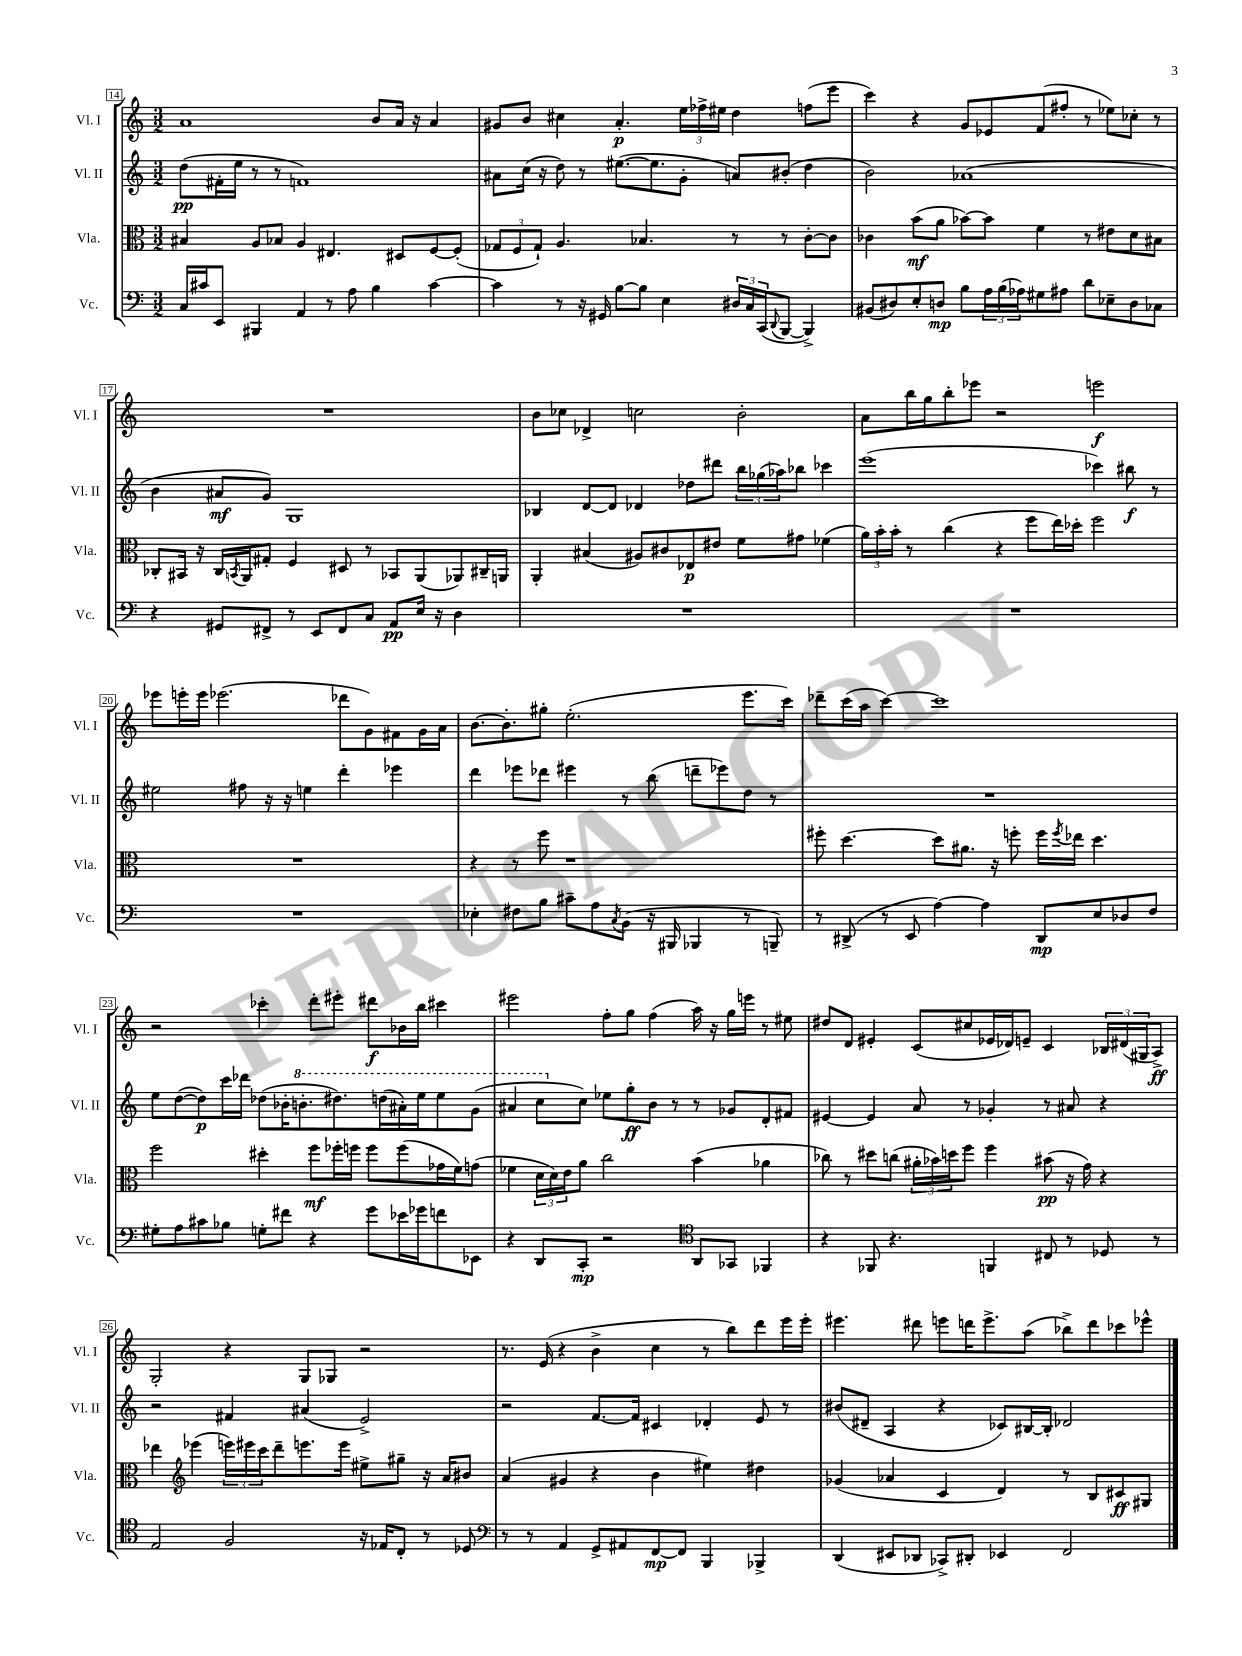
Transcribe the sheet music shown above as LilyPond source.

<<
\new StaffGroup <<
\new Staff = "s0" \with { instrumentName = "Vl. I" shortInstrumentName = "Vl. I" } {
    \clef treble \key c \major \numericTimeSignature \time 3/2
    a'1 b'8 a'16 r16 a'4 |
    gis'8 b'8 cis''4 a'4.-.\p \tuplet 3/2 { e''16 fes''16-> eis''16 } d''4 f''8( e'''8 |
    c'''4) r4 g'8 ees'8 f'8( fis''8-. r8 ees''8) ces''8-. r8 |
    R1. |
    b'8 ces''8 des'4-> c''2 b'2-. |
    a'8 b''16 g''16 b''8-. ees'''8 r2 e'''2\f |
    ees'''8 e'''16-. e'''16 ees'''2.( des'''8 g'8) fis'8 g'16 a'16 |
    b'8.~ b'8.-. gis''8-. e''2.-.( e'''8. c'''16) |
    des'''8-- c'''16( a''16 c'''4~) c'''1 |
    r2 ces'''4-. d'''8-. eis'''8-. dis'''8\f bes'16 b''16 cis'''4 |
    eis'''2 f''8-. g''8 f''4( a''16) r16 g''16 e'''16 r8 eis''8 |
    dis''8 d'8 eis'4-. c'8( cis''8 ees'16 des'16) e'8-- c'4 \tuplet 3/2 { bes16 dis'16( gis16 } a8->\ff) |
    g2-. r4 g8 ges8 r2 |
    r8. e'16( r4 b'4-> c''4 r8 b''8) d'''8 e'''16 e'''16-. |
    eis'''4. dis'''8 e'''8 d'''16 e'''8.-> a''8( bes''8->) d'''8 ces'''8 ees'''8-^ \bar "|." |
}
\new Staff = "s1" \with { instrumentName = "Vl. II" shortInstrumentName = "Vl. II" } {
    \clef treble \key c \major \numericTimeSignature \time 3/2
    d''8\pp( fis'16-. e''16 r8 r8 f'1) |
    ais'8 c''16( r16 d''8) r8 eis''8.~( eis''8. g'8-. a'8) bis'8-.( d''4 |
    b'2) aes'1( |
    b'4 ais'8\mf g'8) g1 |
    bes4 d'8~ d'8 des'4 des''8 dis'''8 \tuplet 3/2 { b''16 ges''16( aes''16) } bes''8 ces'''4 |
    e'''1( ces'''4) bis''8\f r8 |
    eis''2 fis''8 r16 r16 e''4 d'''4-. ees'''4 |
    d'''4 ees'''8 des'''8 eis'''4 r8 b''8( d'''8-- ees'''8) d''8 r8 |
    R1. |
    e''8 d''8~( d''8\p) c'''16 des'''16 des''8( bes'16-. \ottava #1 b''!8.-. dis'''8.) d'''16( ais''16-.) e'''16 e'''8 g''8( |
    ais''4 c'''8 \ottava #0 c''8) ees''8 g''8-.\ff b'8 r8 r8 ges'8 d'8-. fis'8 |
    eis'4~ eis'4 a'8 r8 ges'4-. r8 ais'8 r4 |
    r2 fis'4 ais'4( e'2->) |
    r2 f'8.~ f'16 cis'4 des'4-. e'8 r8 |
    bis'8( dis'8-- a4 r4 ces'8) bis16~ bis16-. des'2 \bar "|." |
}
\new Staff = "s2" \with { instrumentName = "Vla." shortInstrumentName = "Vla." } {
    \clef alto \key c \major \numericTimeSignature \time 3/2
    bis4 a8 bes8 a4 eis4. dis8 f8~ f8-.( |
    \tuplet 3/2 { ges8 f8 ges8-!) } a4. bes4. r8 r8 c'8~-. c'8 |
    ces'4 b'8\mf( a'8 bes'8~) bes'8 f'4 r8 eis'8 d'8 bis8 |
    ces8-. bis,16 r16 ces16 \acciaccatura { b,8 } a,16 gis8-. f4 dis8 r8 bes,8 a,8( aes,8) cis16-- a,16 |
    a,4-. bis4( ais8) cis'8 ees8\p eis'8 f'8 gis'8 fes'4( |
    \tuplet 3/2 { a'16) b'16-. b'16-. } r8 c''4( r4 f''8 e''16) des''16-. f''2 |
    R1. |
    r4 r8 f''8 r1 |
    fis''8-. d''4.~ d''8 ais'8. r16 f''8-. f''16 \acciaccatura { f''8 } ees''16 d''4. |
    f''2 dis''4-. f''8\mf fes''16-. f''16 f''8 f''8( ges'16 f'16) g'8( |
    fes'4 \tuplet 3/2 { d'16 d'16) e'16 } a'8 c''2 b'4( aes'4 |
    ces''8) r8 dis''8 c''8( \tuplet 3/2 { ais'16-. bes'16) d''16 } f''8 f''4 bis'8\pp( r16 g'16) r4 |
    ees''4 \clef treble ees'''4( \tuplet 3/2 { e'''16) eis'''16 c'''16 } d'''8-- e'''8. e'''16 eis''8-> gis''8-- r16 a'16 bis'8 |
    a'4( gis'4 r4 b'4 eis''4) dis''4 |
    ges'4( aes'4 c'4 d'4) r8 b8 cis'8\ff gis8 \bar "|." |
}
\new Staff = "s3" \with { instrumentName = "Vc." shortInstrumentName = "Vc." } {
    \clef bass \key c \major \numericTimeSignature \time 3/2
    c16 cis'16 e,8 bis,,4 a,4 r8 a8 b4 cis'4~ |
    cis'4 r8 r16 gis,16 b8~ b8 e4 \tuplet 3/2 { dis16 c16 c,16( } \appoggiatura { d,8 } b,,8~ b,,4->) |
    bis,8( dis8) e8-. d8\mp b8 \tuplet 3/2 { a16 b16( aes16) } gis8 ais8 d'8 ees8-- d8 ces8 |
    r4 gis,8 fis,8-> r8 e,8 fis,8 c8 a,8\pp e16 r16 d4 |
    R1. |
    R1. |
    R1. |
    ees4-. fis8 b8 cis'8-- a8 \acciaccatura { c8 } b,8( r16 bis,,16 bes,,4 r8 b,,8--) |
    r8 dis,8->( r8 e,8 a4~) a4 dis,8\mp e8 des8 f8 |
    gis8-. a8 cis'8 bes8 g8-. fis'8 r4 g'8 ees'16 ges'16 f'8 ees,8 |
    r4 d,8 c,8-.\mp r2 \clef tenor a,8 ges,8 fes,4 |
    r4 fes,8 r4. f,4 cis8 r8 des8 r8 |
    e2 f2 r16 ees16 c8-. r8 des8 |
    \clef bass r8 r8 a,4 g,8-> ais,8 f,8~\mp f,8 b,,4 bes,,4-> |
    d,4( eis,8 des,8 ces,8->) dis,8-. ees,4 f,2 \bar "|." |
}
>>
>>
\layout { \context { \Score currentBarNumber = #14 \override BarNumber.stencil = #(make-stencil-boxer 0.1 0.3 ly:text-interface::print) } }
